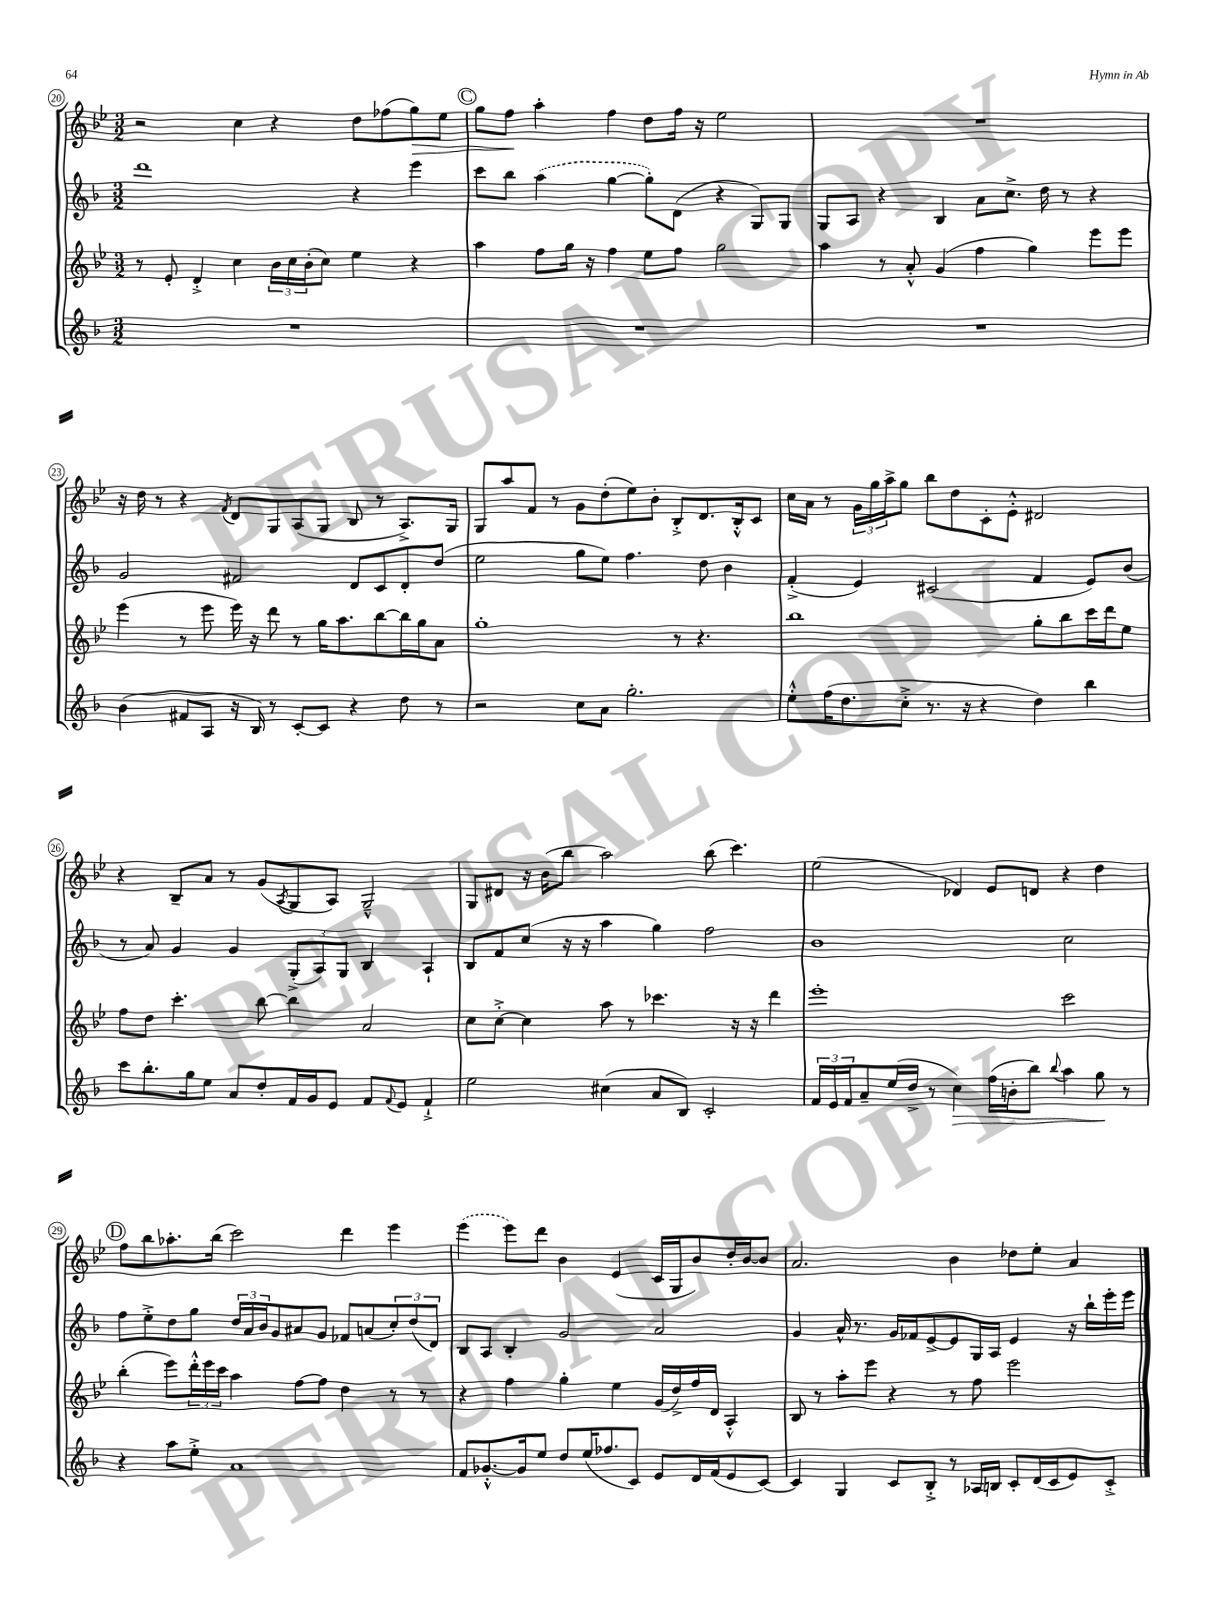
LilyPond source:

<<
\new StaffGroup <<
\new Staff = "s0" {
    \clef treble \key bes \major \numericTimeSignature \time 3/2
    r2 c''4 r4 d''8 fes''8( g''8\>) ees''8 |
    \mark \markup { \circle "C" } g''8 f''8\! a''4-. f''4 d''8 f''16 r16 ees''2 |
    R1. |
    r16 d''16 r8 r4 \acciaccatura { f'8 } d'8 g8 a8( g8 bes8 r8 a8.->) g16 |
    g8 a''8 f'8 r8 g'8 d''8-.( ees''8) bes'8-. bes8-.-> d'8. bes16-.-^ c'8 |
    c''16 a'16 r8 \tuplet 3/2 { g'16 g''16 a''16-> } g''8 bes''8 d''8 c'8-. ees'8-.-^ dis'2 |
    r4 bes8-- a'8 r8 g'8( \acciaccatura { a8 } g8 a8) g2---^ |
    g8 dis'8 r16 bes'16( bes''8 a''2) bes''8( c'''4.) |
    ees''2( des'4) ees'8 d'8 r4 d''4 |
    \mark \markup { \circle "D" } f''8 bes''8 aes''8.-. bes''16( c'''2) d'''4 ees'''4 |
    \once \slurDashed ees'''4( ees'''8) d'''8 bes'4 ees'4( c'16 g16 bes'8) d''16-. bes'16~ bes'8 |
    a'2. bes'4 des''8 ees''8-. a'4 \bar "|." |
}
\new Staff = "s1" {
    \clef treble \key f \major \numericTimeSignature \time 3/2
    d'''1 r4 e'''4 |
    \mark \markup { \circle "C" } c'''8 bes''8 \once \slurDashed a''4( g''4~ g''8-.) d'8( r4 g8) g8 |
    g8 a8 r4 bes4 a'8 c''8.-> d''16 r8 r4 |
    g'2 fis'2 d'8 c'8 d'8-. d''8( |
    e''2 g''8 e''8) f''4. d''8 bes'4 |
    f'4-.->( e'4) cis'2( f'4 e'8) bes'8( |
    r8 a'8) g'4 g'4 \tuplet 3/2 { g8-.->( a8) g8 } bes4 a4-! |
    bes8 f'8 c''8( r16 r16 a''4 g''4) f''2 |
    bes'1 c''2 |
    \mark \markup { \circle "D" } f''8 e''8-.-> d''8 g''8 \tuplet 3/2 { d''16 a'16 bes'16 } g'8 ais'8 g'8 fes'8 a'8( \tuplet 3/2 { c''8-.) d''8( d'8) } |
    bes8 a8 bes4-. g'2 a'2 |
    g'4 a'16-^ r8. g'16 fes'16 e'8~-> e'8 g16 a16 e'4 r16 bes''16-! e'''16-. e'''16 \bar "|." |
}
\new Staff = "s2" {
    \clef treble \key bes \major \numericTimeSignature \time 3/2
    r8 ees'8-. d'4-.-> c''4 \tuplet 3/2 { bes'16 c''16 bes'16-.( } c''8) ees''4 r4 |
    \mark \markup { \circle "C" } a''4 f''8 g''16 r16 f''4 ees''8 f''8 g''2 |
    a''4 r8 a'8-.-^ g'4( f''4 g''4) ees'''8 ees'''8 |
    ees'''4( r8 ees'''8 ees'''16) r16 d'''8 r8 g''16 a''8. bes''8~ bes''16 g''16 a'8 |
    g''1-. r8 r4. |
    bes''1 g''8-. bes''8 c'''16 d'''16 ees''8 |
    f''8 d''8 c'''4.-. bes''8~ bes''4 a'2 |
    c''8 c''8~-.-> c''4 a''8 r8 ces'''4. r16 r16 d'''4 |
    ees'''1-. c'''2 |
    \mark \markup { \circle "D" } bes''4-.( ees'''8) \tuplet 3/2 { d'''16-.-^ ees'''16 c'''16 } a''4 f''8~ f''8 d''4 r8 r8 |
    r4 f''4 g''4-. ees''4 g'16( d''16->) f''16 d'16 a4-.-^ |
    bes8 r8 a''8-. ees'''8 r4 r8 f''8 ees'''2 \bar "|." |
}
\new Staff = "s3" {
    \clef treble \key f \major \numericTimeSignature \time 3/2
    R1. |
    \mark \markup { \circle "C" } R1. |
    R1. |
    bes'4( fis'8 a8 r16 bes16) r8 c'8~-. c'8 r4 d''8 r8 |
    r2 c''8 a'8 g''2.-. |
    e''8-.-^ f''16( d''8. c''8-.-> r8. r16 r4 d''4) bes''4 |
    c'''8 bes''8.-. g''16 e''8 a'8 d''8-. f'16 g'16 e'8 f'8 \appoggiatura { f'8 } e'8 f'4-!-> |
    e''2 cis''4( a'8 bes8) c'2-. |
    \tuplet 3/2 { f'16 e'16 f'16 } a'8-- e''16( d''16-> r8 c''4\>) f''16( b'16-. bes''8) \appoggiatura { bes''8 } a''4 g''8\! r8 |
    \mark \markup { \circle "D" } r4 a''8 e''8-.-> a'1 |
    f'8 ges'8.~-.-^ ges'16 e''8 d''8 e''16( fes''8. c'8) e'8 d'16 f'16( e'8 c'8~) |
    c'4 g4 c'8 bes8-.-> r8 aes16 b16 c'8-. d'16( c'16 e'8) c'8-.-> \bar "|." |
}
>>
>>
\layout { \context { \Score currentBarNumber = #20 \override BarNumber.stencil = #(make-stencil-circler 0.1 0.3 ly:text-interface::print) } }
